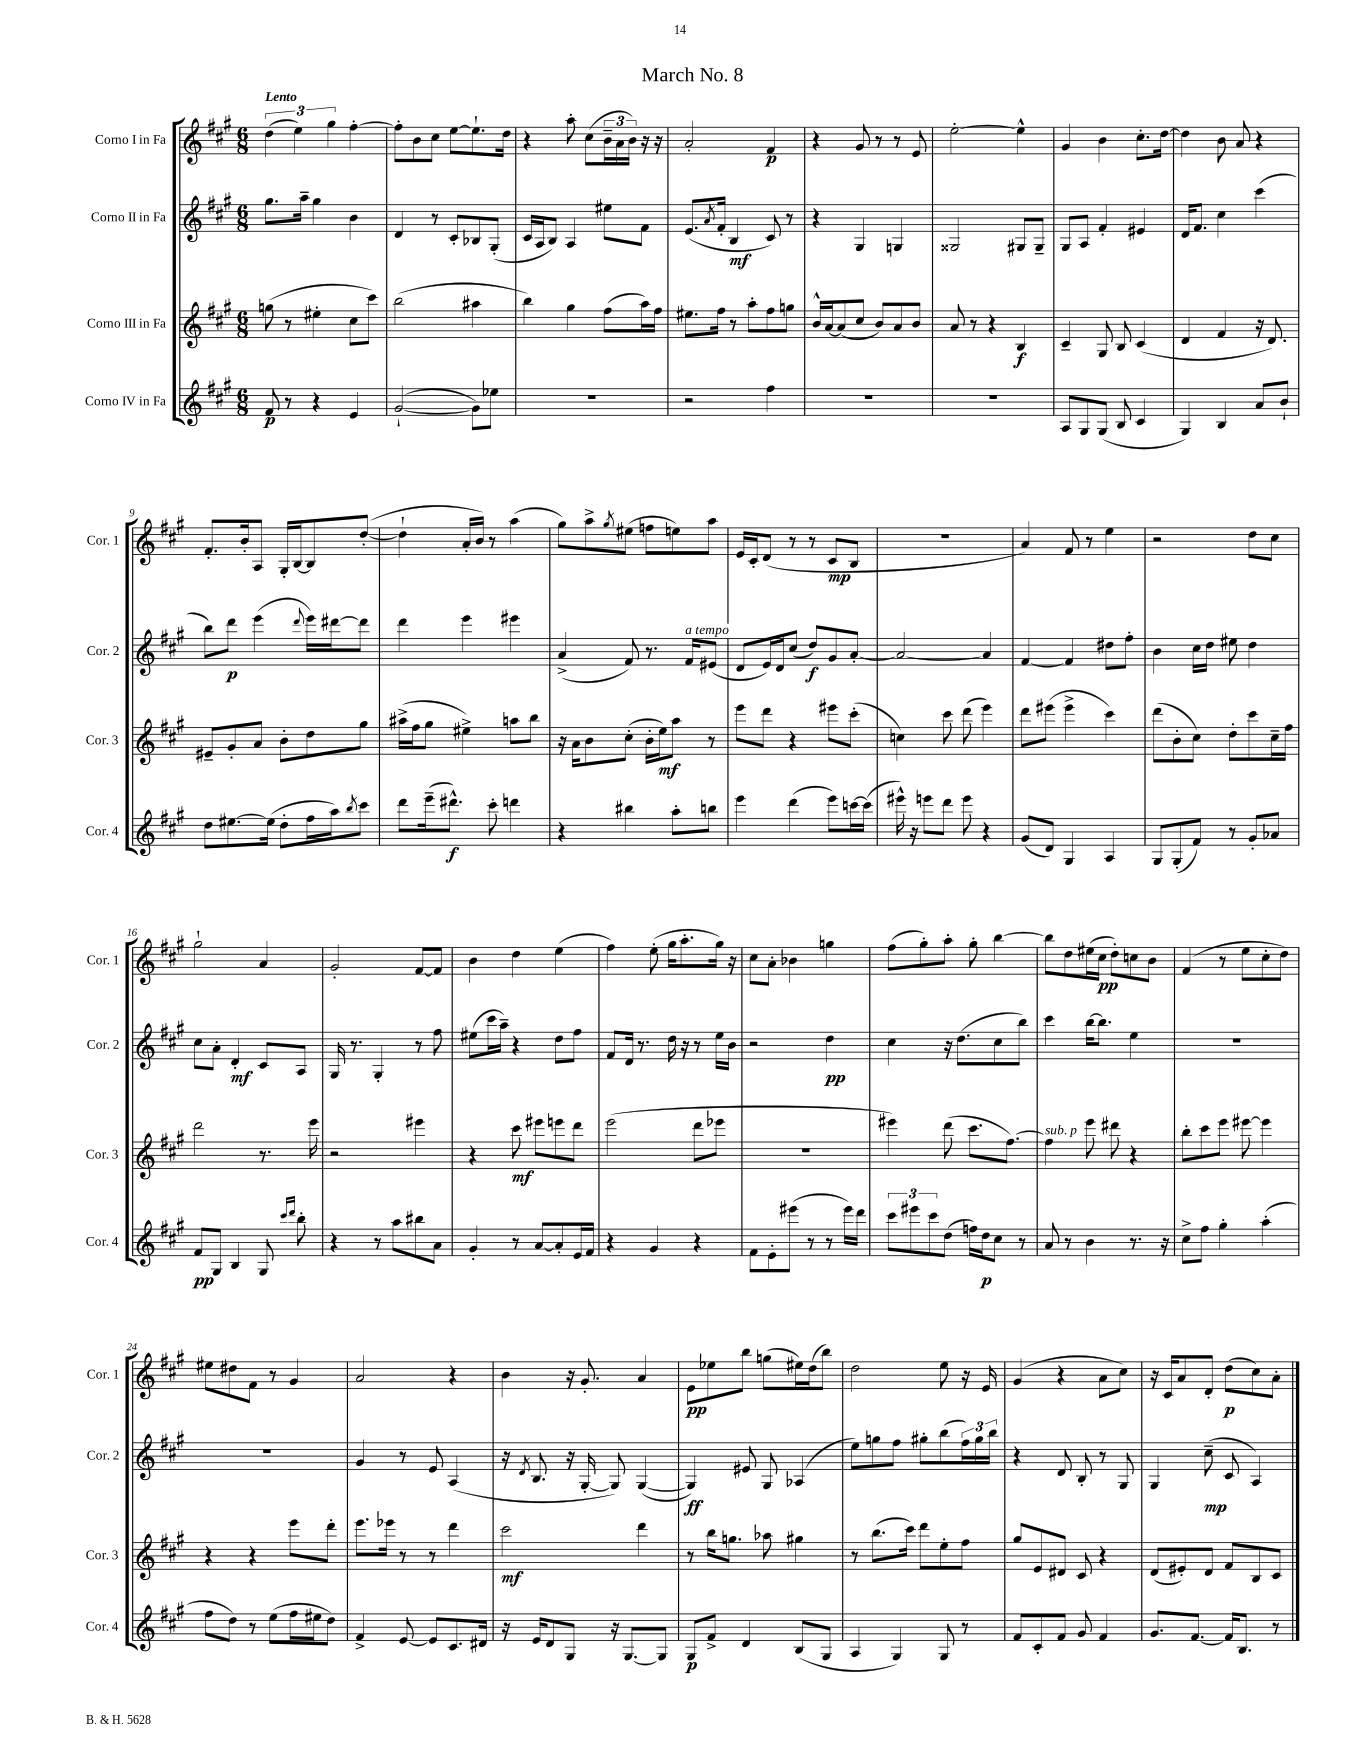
\header { title = "March No. 8" }
<<
\new StaffGroup <<
\new Staff = "s0" \with { instrumentName = "Corno I in Fa" shortInstrumentName = "Cor. 1" } {
    \clef treble \key a \major \numericTimeSignature \time 6/8 \tempo "Lento"
    \tuplet 3/2 { d''4( e''4) gis''4 } fis''4~-. |
    fis''8-. b'8 cis''8 e''8~ e''8.-! d''16 |
    r4 a''8-. cis''8( \tuplet 3/2 { b'16-- a'16 b'16) } r16 r16 |
    a'2-. fis'4\p |
    r4 gis'8 r8 r8 e'8 |
    e''2~-. e''4-^ |
    gis'4 b'4 cis''8.-. d''16~ |
    d''4 b'8 a'8 r4 |
    fis'8.-. b'16-. a8 gis16-. b16~ b8 d''8~-.( |
    d''4-! a'16-. b'16) r8 a''4( |
    gis''8) a''8-> \acciaccatura { gis''8 } eis''8( f''8 e''8) a''8 |
    e'16 cis'16-. d'8( r8 r8 cis'8\mp b8 |
    R2. |
    a'4) fis'8 r8 e''4 |
    r2 d''8 cis''8 |
    gis''2-! a'4 |
    gis'2-. fis'8~ fis'8 |
    b'4 d''4 e''4( |
    fis''4) e''8-.( gis''16 a''8.-. gis''16) r16 |
    cis''8 a'8-. bes'4 g''4 |
    fis''8( gis''8-.) a''8-. gis''8-. b''4~ |
    b''8 d''8 eis''16( cis''16\pp d''8-.) c''8 b'8 |
    fis'4( r8 e''8 cis''8-. d''8) |
    eis''8 dis''8 fis'8 r8 gis'4 |
    a'2 r4 |
    b'4 r16 gis'8.-. a'4 |
    e'8\pp ees''8 b''8 g''8( eis''16) d''16( b''8) |
    d''2 e''8 r16 e'16 |
    gis'4( r4 a'8 cis''8) |
    r16 cis'16 a'8 d'8-. d''8\p( cis''8) a'8-. \bar "|." |
}
\new Staff = "s1" \with { instrumentName = "Corno II in Fa" shortInstrumentName = "Cor. 2" } {
    \clef treble \key a \major \numericTimeSignature \time 6/8
    gis''8. a''16-- gis''4 b'4 |
    d'4 r8 cis'8-. bes8 gis8-.( |
    cis'16 a16 b8) a4 eis''8 fis'8 |
    e'8.( \acciaccatura { a'8 } fis'16-. b4\mf cis'8) r8 |
    r4 gis4 g4 |
    gisis2 gis8 gis8-- |
    gis8 a8 fis'4-. eis'4 |
    d'16 fis'8. cis''4 cis'''4( |
    b''8) d'''8\p e'''4( \appoggiatura { d'''8 } e'''16) dis'''16~ dis'''8 |
    d'''4 e'''4 eis'''4 |
    a'4->( fis'8) r8. fis'16^\markup { \italic "a tempo" } eis'8( |
    d'8 e'16) d'16 cis''8( d''8\f) gis'8 a'8~-. |
    a'2~ a'4 |
    fis'4~ fis'4 dis''8 fis''8-. |
    b'4 cis''16 d''16 eis''8 d''4 |
    cis''8 a'8-. d'4-.\mf cis'8 a8 |
    gis16 r8. gis4-. r8 fis''8 |
    eis''8( cis'''16 a''16--) r4 d''8 fis''8 |
    fis'8 d'16 r8. d''16 r16 r8 e''16 b'16 |
    r2 d''4\pp |
    cis''4 r16 d''8.( cis''8 b''8) |
    cis'''4 b''16~ b''8. e''4 |
    R2. |
    R2. |
    gis'4 r8 e'8 a4( |
    r16 \acciaccatura { d'8 } b8. r16 gis16~-. gis8) gis4~( |
    gis4\ff) eis'8 gis8 aes4( |
    e''8) g''8 fis''8 gis''8-. b''8( \tuplet 3/2 { fis''16) gis''16 b''16 } |
    r4 d'8 b8-. r8 gis8 |
    gis4 cis''8--\mp( cis'8 a4) \bar "|." |
}
\new Staff = "s2" \with { instrumentName = "Corno III in Fa" shortInstrumentName = "Cor. 3" } {
    \clef treble \key a \major \numericTimeSignature \time 6/8
    g''8( r8 eis''4-. cis''8 cis'''8) |
    b''2( ais''4 |
    b''4) gis''4 fis''8( a''16) fis''16 |
    eis''8. fis''16 r8 a''8-. fis''8 g''8 |
    b'16-^ a'16~ a'8( cis''8 b'8) a'8 b'8 |
    a'8 r8 r4 b4\f |
    cis'4-- gis8 b8 cis'4( |
    d'4 fis'4 r16 d'8.) |
    eis'8-- gis'8-. a'8 b'8-. d''8 gis''8 |
    ais''16->( fis''16 gis''8 eis''4->) a''8 b''8 |
    r16 a'16 b'8 cis''8-.( b'16-. e''16\mf) a''8 r8 |
    e'''8 d'''8 r4 eis'''8 cis'''8-.( |
    c''4) cis'''8 d'''8( e'''4) |
    d'''8 eis'''8( eis'''4-> cis'''4) |
    d'''8( b'8-. cis''8) d''8-. cis'''8 cis''16-- fis''16 |
    d'''2 r8. e'''16 |
    r2 eis'''4 |
    r4 cis'''8\mf eis'''8 e'''8 d'''8 |
    e'''2( d'''8 ees'''8 |
    R2. |
    eis'''4) d'''8( cis'''8. fis''8.~) |
    fis''4^\markup { \italic "sub. p" } e'''8 dis'''8 r4 |
    b''8-. cis'''8 e'''8 eis'''8~ eis'''4 |
    r4 r4 e'''8 d'''8-. |
    e'''8. ees'''16 r8 r8 d'''4 |
    cis'''2\mf d'''4 |
    r8 b''16 g''8. aes''8 gis''4 |
    r8 b''8.( cis'''16) d'''8 e''8-. fis''8 |
    gis''8 e'8 dis'8 cis'8 r4 |
    d'8( eis'8-.) d'8 fis'8 b8 cis'8 \bar "|." |
}
\new Staff = "s3" \with { instrumentName = "Corno IV in Fa" shortInstrumentName = "Cor. 4" } {
    \clef treble \key a \major \numericTimeSignature \time 6/8
    fis'8\p r8 r4 e'4 |
    gis'2~-!( gis'8) ees''8 |
    R2. |
    r2 fis''4 |
    R2. |
    R2. |
    a8 gis8 gis8( b8 cis'4 |
    gis4) b4 a'8 b'8-! |
    d''8 eis''8.~ eis''16( d''8-. fis''16 a''16) \acciaccatura { b''8 } cis'''8 |
    d'''8 e'''16--( dis'''8.-^\f) cis'''8-. d'''4 |
    r4 bis''4 a''8-. b''8 |
    e'''4 d'''4( e'''8) c'''16~ c'''16( |
    eis'''16-^) r16 e'''8 d'''8 e'''8 r4 |
    gis'8( d'8) gis4 a4 |
    gis8 gis8-.( fis'8) r8 gis'8-. aes'8 |
    fis'8\pp gis8 b4 gis8 \grace { cis'''16 d'''16 } b''8-. |
    r4 r8 a''8 bis''8 a'8 |
    gis'4-. r8 a'8~ a'8-. e'16 fis'16 |
    r4 gis'4 r4 |
    fis'8 e'8-. eis'''8( r8 r8 eis'''16) d'''16 |
    \tuplet 3/2 { cis'''8 eis'''8 cis'''8 } d''8( f''16) d''16\p cis''8 r8 |
    a'8 r8 b'4 r8. r16 |
    cis''8-> fis''8 gis''4-. a''4-.( |
    fis''8 d''8) r8 e''8( fis''16 eis''16 d''8) |
    fis'4-> e'8~ e'8 cis'8. dis'16 |
    r16 e'16 d'8 gis8 r16 gis8.~ gis8 |
    gis8\p fis'8-> d'4 b8( gis8 |
    a4 gis4) gis8 r8 |
    fis'8 cis'8-. fis'8 gis'8 fis'4 |
    gis'8. fis'8.~ fis'16 b8. r8 \bar "|." |
}
>>
>>
